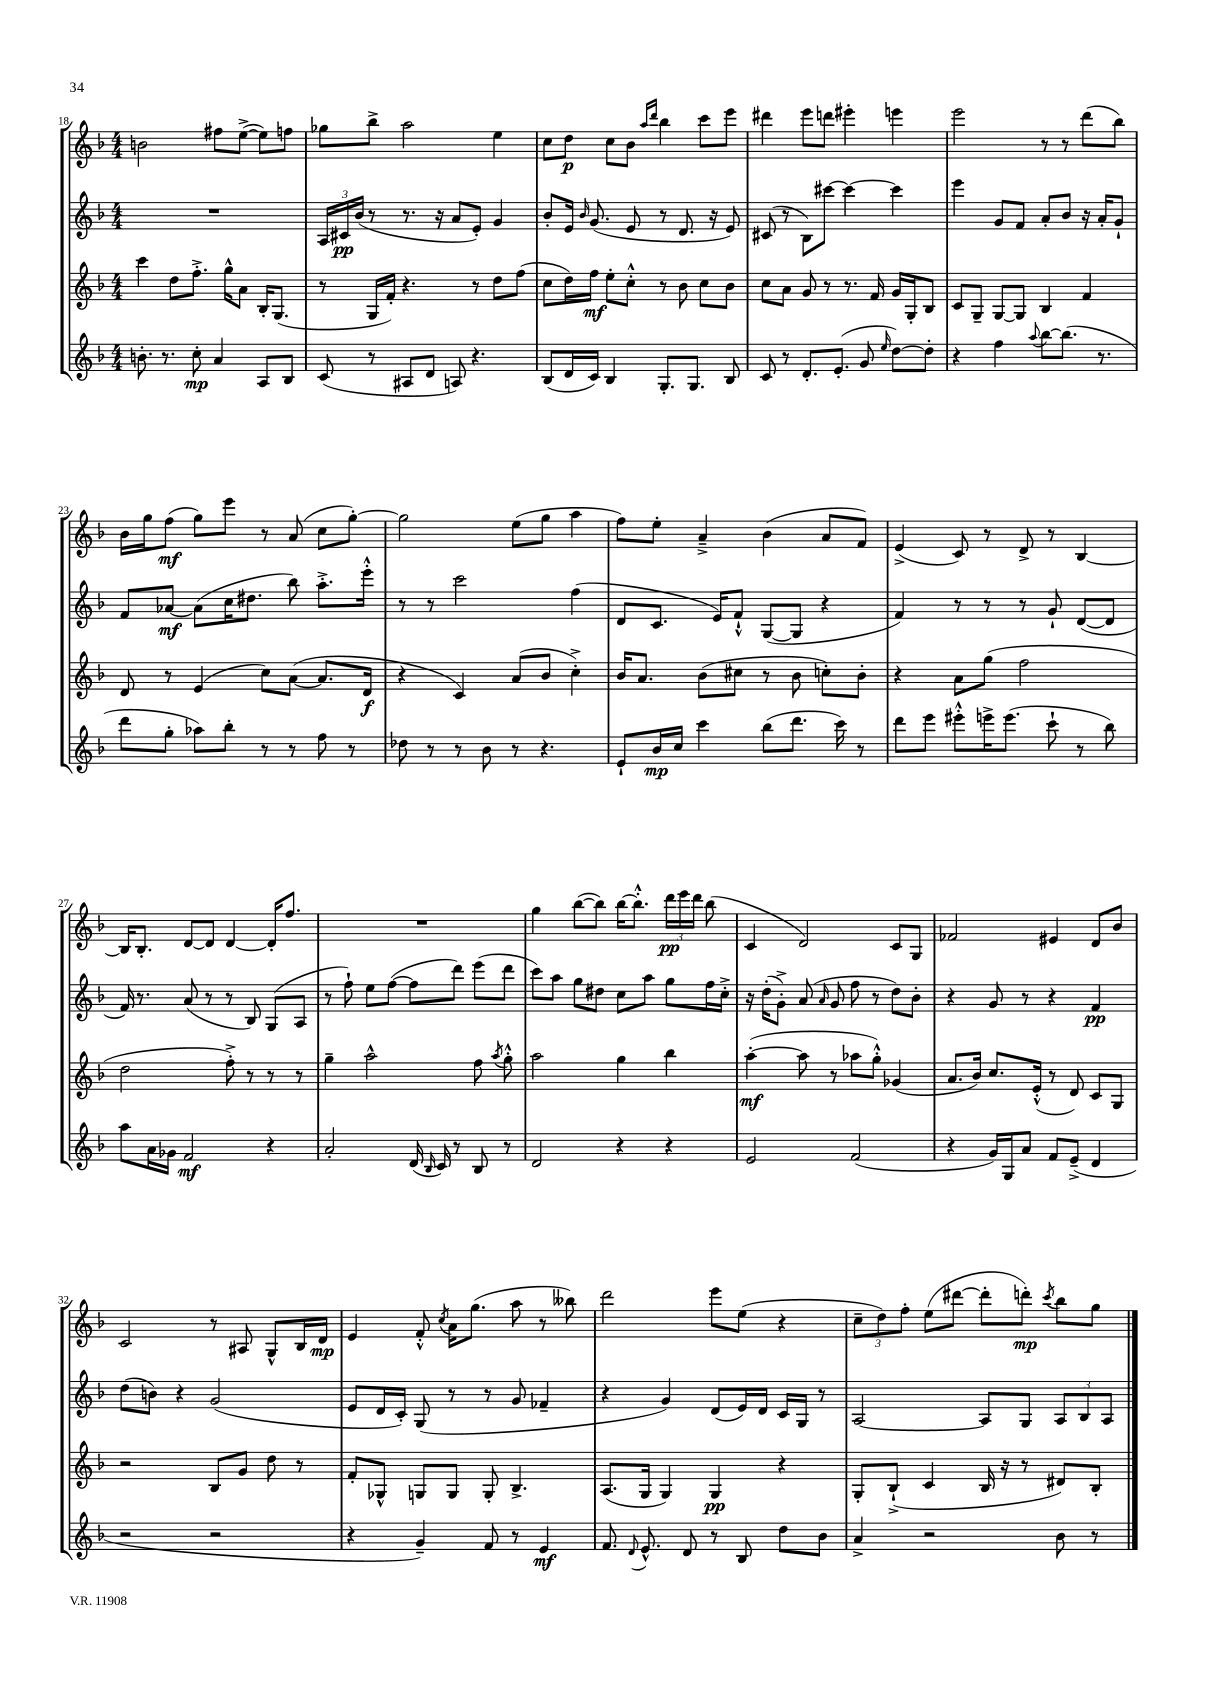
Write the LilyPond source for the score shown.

<<
\new StaffGroup <<
\new Staff = "s0" {
    \clef treble \key f \major \numericTimeSignature \time 4/4
    \autoBeamOff b'2 fis''8[ e''8]~->( e''8[) f''8] |
    ges''8[ bes''8]-> a''2 e''4 |
    c''8[ d''8]\p c''8[ bes'8] \grace { a''16[ d'''16] } bes''4 c'''8[ e'''8] |
    dis'''4 e'''8[ d'''8] eis'''4-. e'''4 |
    e'''2 r8 r8 d'''8[( bes''8]) |
    bes'16[ g''16 f''8]\mf( g''8[) e'''8] r8 a'8( c''8[ g''8]~-.) |
    g''2 e''8[( g''8] a''4 |
    f''8[) e''8]-. a'4---> bes'4( a'8[ f'8]) |
    e'4->( c'8) r8 d'8-> r8 bes4~ |
    bes16[ bes8.]-. d'8[~ d'8] d'4~ d'16[-. f''8.] |
    R1 |
    g''4 bes''8[~( bes''8]) bes''16[~ bes''8.]-.-^ \tuplet 3/2 { d'''16[\pp e'''16 d'''16] } bes''8( |
    c'4 d'2) c'8[ g8] |
    fes'2 eis'4 d'8[ bes'8] |
    c'2 r8 ais8 g8[-^ bes16 d'16]\mp |
    e'4 f'8-.-^ \acciaccatura { c''8 } a'16[ g''8.]( a''8 r8 beses''8) |
    d'''2 e'''8[ e''8]( r4 |
    \tuplet 3/2 { c''8[-- d''8) f''8]-. } e''8[( dis'''8]~ dis'''8[-. d'''8]-.\mp) \acciaccatura { c'''8 } bes''8[ g''8] \bar "|." |
}
\new Staff = "s1" {
    \clef treble \key f \major \numericTimeSignature \time 4/4
    \autoBeamOff R1 |
    \tuplet 3/2 { a16[ cis'16\pp bes'16]( } r8 r8. r16 a'8[ e'8]-.) g'4 |
    bes'8[-. e'16] \grace { bes'16 } g'8.( e'8 r8 d'8. r16 e'8) |
    cis'8( r8 bes8[) cis'''8]~ cis'''4~ cis'''4 |
    e'''4 g'8[ f'8] a'8[-. bes'8] r16 a'16[-. g'8]-! |
    f'8[ aes'8]~\mf aes'8[( c''16 dis''8.] bes''8) a''8.[-.-> e'''16]-.-^ |
    r8 r8 c'''2 f''4( |
    d'8[ c'8.] e'16[) f'8]-!-^ g8[~( g8] r4 |
    f'4) r8 r8 r8 g'8-! d'8[~( d'8] |
    f'16) r8. a'8( r8 r8 bes8) g8[( a8] |
    r8 f''8-!) e''8[ f''8]~( f''8[ d'''8]) e'''8[( d'''8] |
    c'''8[) a''8] g''8[ dis''8] c''8[ a''8] g''8[ f''16 c''16]-.-> |
    r16 d''16[-.( g'8]-.->) a'8( \grace { a'16 } g'8 f''8 r8 d''8[) bes'8]-. |
    r4 g'8 r8 r4 f'4\pp |
    d''8[( b'8]) r4 g'2( |
    e'8[ d'16 c'16]-.) g8( r8 r8 g'8 fes'4-- |
    r4 g'4) d'8[( e'16) d'16] c'16[ g16] r8 |
    a2~ a8[ g8] \tuplet 3/2 { a8[ bes8 a8] } \bar "|." |
}
\new Staff = "s2" {
    \clef treble \key f \major \numericTimeSignature \time 4/4
    \autoBeamOff c'''4 d''8[ f''8.]-.-> g''16[-^ a'8] bes16[-. g8.]( |
    r8 g16[ f'16]-.) r4. r8 d''8[ f''8]( |
    c''8[ d''16) f''16]\mf e''8[-. c''8]-.-^ r8 bes'8 c''8[ bes'8] |
    c''8[ a'8] g'8 r8 r8. f'16 g'16[ g16-. bes8] |
    c'8[ g8]-- g8[~ g8] bes4 f'4 |
    d'8 r8 e'4( c''8[) a'8]~( a'8.[ d'16]\f |
    r4 c'4) a'8[( bes'8] c''4-.->) |
    bes'16[ a'8.] bes'8[( cis''8] r8 bes'8 c''8[-.) bes'8]-. |
    r4 a'8[ g''8]( f''2 |
    d''2 f''8-.->) r8 r8 r8 |
    g''4-- a''2-^ f''8 \acciaccatura { a''8 } g''8-.-^ |
    a''2 g''4 bes''4 |
    a''4~-.\mf( a''8 r8 aes''8[ g''8]-.-^) ges'4( |
    a'8.[ bes'16]) c''8.[ e'16]-.-^( r8 d'8) c'8[ g8] |
    r2 bes8[ g'8] d''8 r8 |
    f'8[-. ges8]-^ g8[ g8] g8-. bes4.-> |
    a8.[( g16] g4) g4\pp r4 |
    g8[-. bes8]-!->( c'4 bes16 r16 r8 dis'8[) bes8]-. \bar "|." |
}
\new Staff = "s3" {
    \clef treble \key f \major \numericTimeSignature \time 4/4
    \autoBeamOff b'8.-. r8. c''8-.\mp a'4 a8[ bes8] |
    c'8( r8 ais8[ d'8] a8) r4. |
    bes8[( d'16 c'16]) bes4 g8.[-. g8.] bes8 |
    c'8 r8 d'8.[-. e'8.]-.( g'8 \grace { e''16 } d''8[~) d''8]-. |
    r4 f''4 \appoggiatura { a''8 } bes''8[~ bes''8.]( r8. |
    d'''8[ g''8]-. aes''8[) bes''8]-. r8 r8 f''8 r8 |
    des''8 r8 r8 bes'8 r8 r4. |
    e'8[-! bes'16\mp c''16] c'''4 bes''8[( d'''8.] c'''16) r8 |
    d'''8[ e'''8] eis'''8[-.-^ e'''16-> e'''8.]( c'''8-! r8 bes''8) |
    a''8[ a'16 ges'16] f'2\mf r4 |
    a'2-. d'16( \grace { bes16 } c'16) r8 bes8 r8 |
    d'2 r4 r4 |
    e'2 f'2( |
    r4 g'16[) g16 a'8] f'8[ e'8]--->( d'4 |
    r2 r2 |
    r4 g'4--) f'8 r8 e'4\mf |
    f'8. \appoggiatura { d'8 } e'8.-^ d'8 r8 bes8 d''8[ bes'8] |
    a'4-> r2 bes'8 r8 \bar "|." |
}
>>
>>
\layout { \context { \Score currentBarNumber = #18 } }
